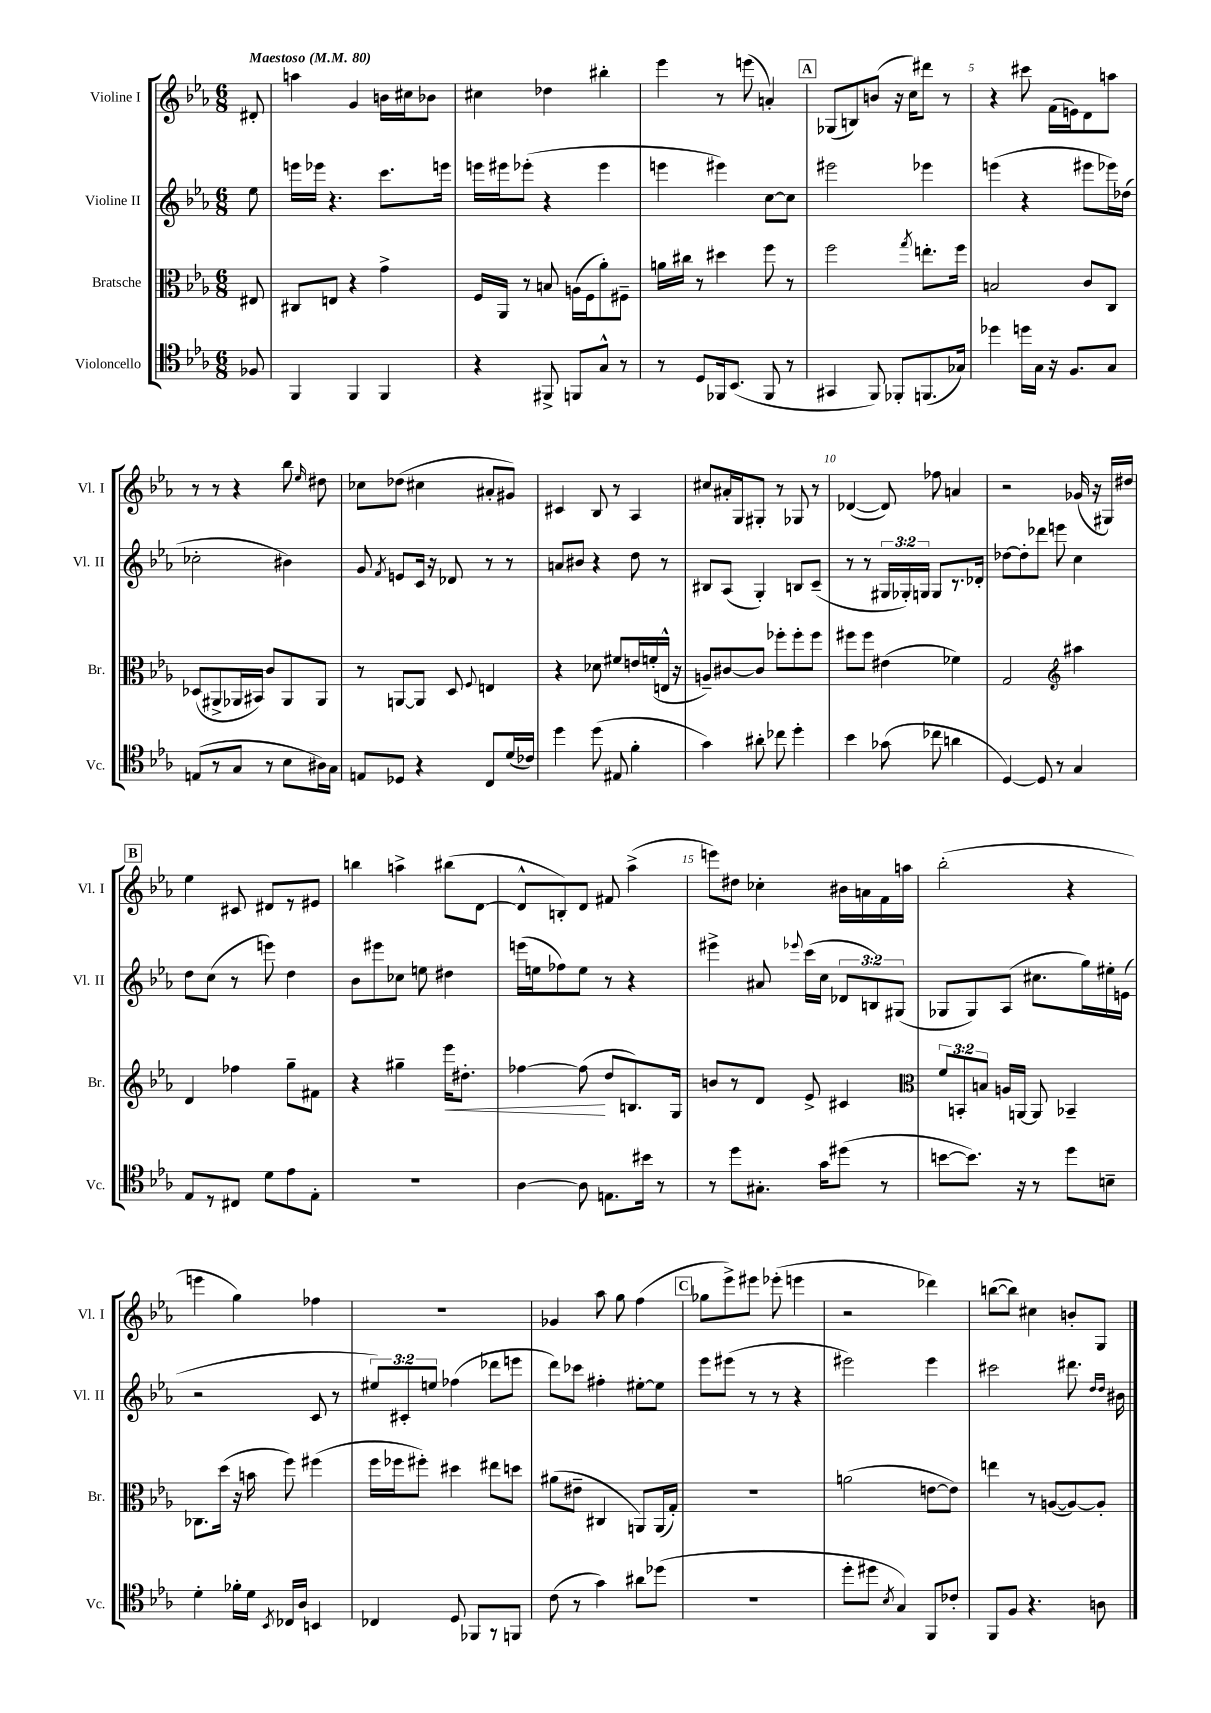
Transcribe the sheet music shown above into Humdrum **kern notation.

**kern	**kern	**kern	**kern
*staff4	*staff3	*staff2	*staff1
*clefC4	*clefC3	*clefG2	*clefG2
*k[b-e-a-]	*k[b-e-a-]	*k[b-e-a-]	*k[b-e-a-]
*M6/8	*M6/8	*M6/8	*M6/8
*MM80	*MM80	*MM80	*MM80
8F-/	8E#/	8ee-\	8d#'/
=	=	=	=
4FF/	8C#/L	16eee\LL	4aa\
.	.	16eee-\JJ	.
.	8E/J	4.r	.
4FF/	4r	.	4g/
4FF/	4g^\	8.ccc\L	16b\LL
.	.	.	16cc#\J
.	.	.	8b-\J
.	.	16eee\Jk	.
=	=	=	=
4r	16F/LL	16eee\LL	4cc#\
.	16AA-/JJ	16eee#\J	.
.	8r	(8eee-'\J	.
8FF#^/	8B/	4r	4dd-\
8FF/L	(16A\LL	.	.
.	16F\J	.	.
8G^^/J	8a-'\)	4eee-\	4bb#'\
8r	8F#~\J	.	.
=	=	=	=
8r	16a\LL	4eee\	4eee-\
.	16cc#\JJ	.	.
8D/L	8r	.	.
16FF-/k	4dd#\	4eee#\)	8r
(8.BB-/J	.	.	.
.	.	.	(8eee\
8FF-/	8ff\	[8cc\L	4a'/)
8r	8r	8cc\]J	.
=	=	=	=
4GG#/	2ff\	2eee#\	(8G-/L
.	.	.	8B/)
8FF/)	.	.	(8b/J
8FF-'/L	.	.	16r
.	.	.	16cc\LK)
.	8qgg/	.	.
(8.FF/	8.ee'\L	4eee-\	8ddd#\J
.	.	.	8r
16G-/Jk)	16ff\Jk	.	.
=	=	=	=
4dd-\	2B/	(4eee\	4r
16dd\LL	.	4r	8ccc#\
16G\JJ	.	.	.
16r	.	.	(16f\LL
8.F/L	.	.	16e\J)
.	8c/L	8eee#\L	8d\
8G/J	8C/J	16eee-\L)	8aa\J
.	.	(16dd-\JJ	.
=	=	=	=
(8E/L	(8D-/L	2cc-'\	8r
8r	8AA#^/	.	8r
8G/J	16AA-/L	.	4r
.	16BB#/JJ)	.	.
8r	8c/L	.	.
8B-\L	8AA-/	4b#\)	8bb-\
.	.	.	16qqee-/
16A#\L)	8AA-/J	.	8dd#\
16G\JJ	.	.	.
=	=	=	=
8E/L	8r	8g/	8cc-\L
.	.	8qf/	.
8D-/J	[8AA/L	8e/L	(8dd-\J
4r	8AA/]J	16c/Jk	4cc#\
.	.	16r	.
.	8D/	8d-/	.
.	8qqF/	.	.
8C/L	4E/	8r	8a#'/L
(16d/L	.	8r	8g#/J)
16c-/JJ)	.	.	.
=	=	=	=
4dd\	4r	8a/L	4c#/
.	.	8b#/J	.
(8dd\	8d-\	4r	8B-/
8E#/	8f#/L	.	8r
4f'\	16e/L	8dd\	4A-/
.	(16f'/	.	.
.	16E^^/JJ	8r	.
.	16r	.	.
=	=	=	=
4g\)	8A~/L)	8B#/L	8cc#/L
.	[8c#/	(8A-/J	16a#'/L
.	.	.	16G/J
8a#'\	8c#/]J	4G'/)	8G#'/J
8cc-\	8ff-'\L	.	8r
4dd'\	8ff-'\	8B/L	8G-/
.	8ff-\J	(8c~/J	8r
=	=	=	=
4b-\	8ff#\L	8r	([4d-/
.	8ff#\J	8r	.
(8g-\	(4e#\	24G#/LL	8d-/])
.	.	24G-'/)	.
.	.	24G/JJ	.
8cc-\	.	8G/L	8ff-\
4a\	4f-\)	8.r	4a/
.	.	16d-'/Jk	.
=	=	=	=
[4D/)	2G/	[8dd-\L	2r
.	.	8dd-'\]	.
8D/]	.	8ddd-\J	.
8r	.	8eee\	.
*	*clefG2	*	*
4G/	4aa#\	4cc\	(16g-/
.	.	.	16r
.	.	.	16G#/LL)
.	.	.	16dd#/JJ
=	=	=	=
8E-/L	4d/	8dd\L	4ee-\
8r	.	(8cc\J	.
8C#/J	4ff-\	8r	8c#/
8d\L	.	8eee\)	8d#/L
8e-\	8gg~\L	4dd\	8r
8E-'\J	8f#\J	.	8e#/J
=	=	=	=
2.r	4r	8b-\L	4bb\
.	.	8eee#\	.
.	4gg#~\	8cc-\J	4aa^\
.	.	8ee\	.
.	16eee-\LK	4dd#\	(8bb#\L
.	8.dd#'\J	.	.
.	.	.	[8d\J
=	=	=	=
[4A-\	[4ff-\	(16eee\LL	8d^^/]L
.	.	16ee\J	.
.	.	8ff-\)	8B'/)
8A-\]	(8ff-\]	8ee\J	8d/J
8.E\L	8dd/L	8r	8f#/
.	8.B/)	4r	(4aa-^\
16b#\Jk	.	.	.
8r	.	.	.
.	16G/Jk	.	.
=	=	=	=
8r	8b/L	4eee#^\	8eee\L)
8dd\L	8r	.	8dd#\J
8.G#'\J	8d/J	8a#/	4cc-'\
.	.	8qqeee-/	.
.	8e-^/	(16ccc\LL	.
16g\LK	.	16cc\JJ	.
(8dd#\J	4c#/	12d-/L	16b#\LL
.	.	.	16a\
.	.	12B/)	.
8r	.	.	16f\
.	.	(12G#/J	.
.	.	.	16aa\JJ
=	=	=	=
*	*clefC3	*	*
[8b\L	12f/L	8G-/L	(2bb-'\
.	12BB'/	.	.
8.b\]J)	.	8G-/)	.
.	12B/J	.	.
.	16A/LL	(8A-/J	.
16r	[16AA/JJ	.	.
8r	8AA/]	8.cc#\L	.
8dd\L	4BB-~/	.	4r
.	.	16gg\L)	.
8B~\J	.	16ee#'\	.
.	.	(16e\JJ	.
=	=	=	=
4d'\	8.C-\L	2r	4eee\
.	(16dd\Jk	.	.
16f-'\LL	16r	.	4gg\)
16d\JJ	16b\	.	.
8qBB-/	.	.	.
16C-/LL	8ff\)	.	.
16A-/JJ	.	.	.
4BB/	(4ff#\	8c/	4ff-\
.	.	8r	.
=	=	=	=
4C-/	16ff\LL	12ee#/L)	2.r
.	16ff-\J	.	.
.	.	12c#'/	.
.	8ff#'\J)	.	.
.	.	12ee/J	.
8D/	4dd#\	(4ff-\	.
8FF-/L	.	.	.
8r	8ee#\L	8ddd-\L	.
8FF/J	8dd\J	8eee\J	.
=	=	=	=
(8c\	(8a#\L	8ddd\L)	4g-/
8r	8e#~\J	8ccc-\J	.
4g\)	4C#/	4ff#'\	8aa-\
.	.	.	8gg\
8a#\L	8AA/L)	[8ee#'\L	(4ff\
(8dd-\J	(16AA/L	8ee#\]J	.
.	16G'/JJ)	.	.
=	=	=	=
2.r	2.r	8eee-\L	8gg-\L
.	.	(8eee#\J	8eee-^\)
.	.	8r	8eee#\J
.	.	8r	(8eee-'\
.	.	4r	4eee\
=	=	=	=
8dd'\L	(2a\	2eee#\)	2r
8dd#\J	.	.	.
8qB-/	.	.	.
4G/)	.	.	.
8FF/L	[8e\L	4eee#\	4ddd-\)
8c-'/J	8e\]J)	.	.
=	=	=	=
8FF/L	4ee\	2ccc#\	([8bb\L
8F/J	.	.	8bb\]J)
4.r	8r	.	4cc#\
.	([8A/L	.	.
.	8A/_)	8.ddd#\	8b'/L
8A\	8A'/]J	.	8G/J
.	.	16qqdd/LL	.
.	.	16qqdd/JJ	.
.	.	16b#\	.
==	==	==	==
*-	*-	*-	*-
